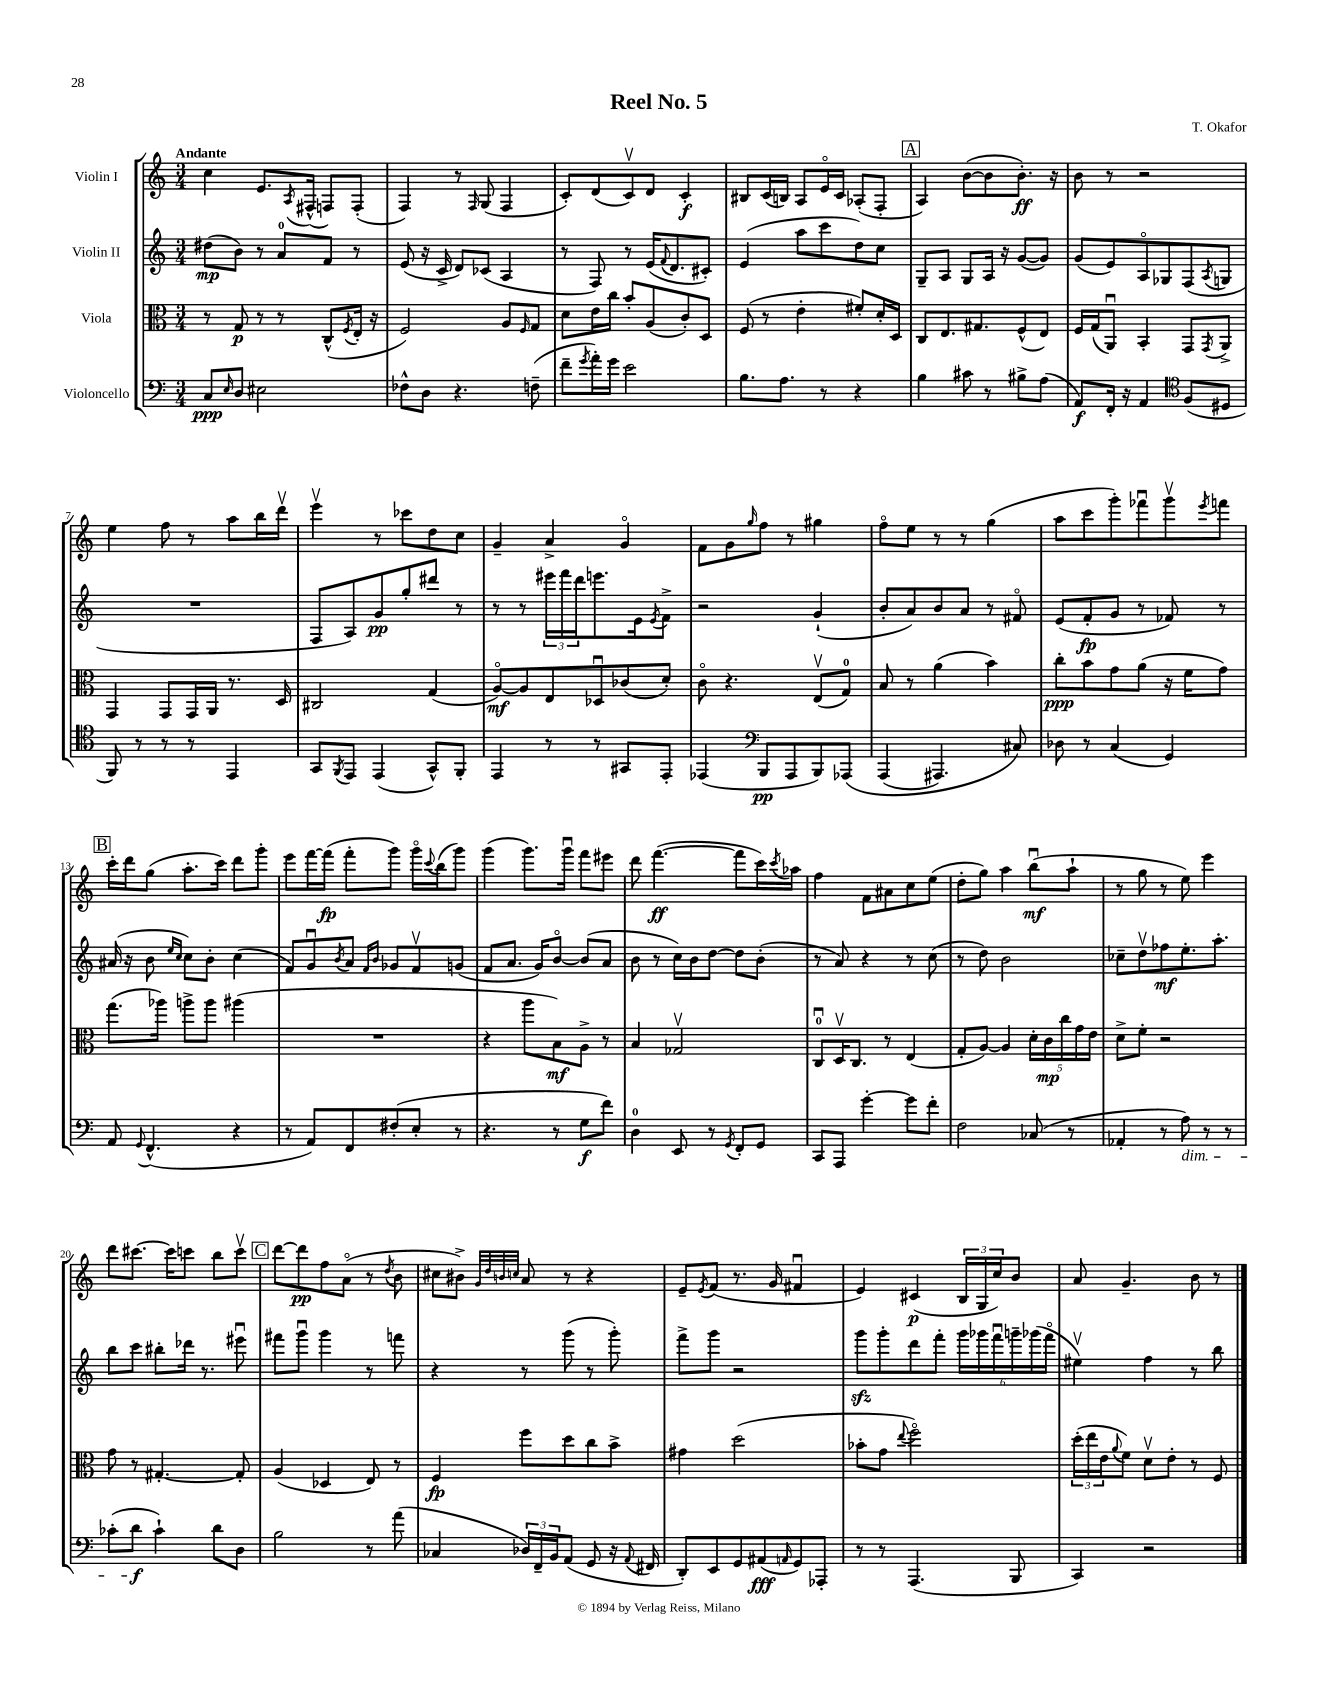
\header { title = "Reel No. 5" composer = "T. Okafor" }
<<
\new StaffGroup <<
\new Staff = "s0" \with { instrumentName = "Violin I" } {
    \clef treble \key c \major \numericTimeSignature \time 3/4 \tempo "Andante"
    c''4 e'8. \acciaccatura { a8 } fis16-^( f8) f8-.( |
    f4) r8 \grace { f16 } g8( f4 |
    c'8-.) d'8( c'8\upbow) d'8 c'4-.\f |
    bis8 c'16( b16) a8 e'16\flageolet c'16 aes8-.( f8-. |
    \mark \markup { \box "A" } a4) b'8~( b'8 b'8.-.\ff) r16 |
    b'8 r8 r2 |
    e''4 f''8 r8 a''8 b''16 d'''16\upbow |
    e'''4\upbow r8 ces'''8 d''8 c''8 |
    g'4-- a'4-> g'4\flageolet |
    f'8 g'8 \grace { g''16 } f''8 r8 gis''4 |
    f''8\flageolet e''8 r8 r8 g''4( |
    a''8 c'''8 g'''8-.) fes'''8\downbow g'''8\upbow \acciaccatura { e'''8 } f'''8 |
    \mark \markup { \box "B" } c'''16-. d'''16 g''8( a''8.-. c'''16) d'''8 g'''8-. |
    e'''8 f'''16~ f'''16\fp( f'''8-. g'''8) g'''16\flageolet \appoggiatura { c'''8 } b''16( g'''8) |
    g'''4( g'''8.) g'''16\downbow f'''8 eis'''8 |
    d'''8 f'''4.~\ff( f'''8 c'''16) \acciaccatura { c'''8 } aes''16 |
    f''4 f'8 ais'8 c''8 e''8( |
    d''8-. g''8) a''4 b''8\downbow\mf( a''8-! |
    r8 g''8 r8 e''8) e'''4 |
    d'''8 cis'''8.~ cis'''16 c'''8 b''8 c'''8\upbow |
    \mark \markup { \box "C" } d'''8~ d'''8\pp f''8 a'8\flageolet( r8 \acciaccatura { d''8 } b'8 |
    cis''8 bis'8->) \grace { g'32 d''32 b'32 c''32 } a'8 r8 r4 |
    e'8-- \acciaccatura { e'8 } f'8( r8. g'16 fis'4\downbow |
    e'4) cis'4\p( \tuplet 3/2 { b16 g16 c''16) } b'8 |
    a'8 g'4.-- b'8 r8 \bar "|." |
}
\new Staff = "s1" \with { instrumentName = "Violin II" } {
    \clef treble \key c \major \numericTimeSignature \time 3/4
    dis''8\mp( b'8) r8 a'8-0 f'8 r8 |
    e'8( r16 c'16-> d'8) ces'8( a4 |
    r8 f8) r8 e'16( \appoggiatura { f'8 } d'8. cis'8-.) |
    e'4( a''8 c'''8 d''8) c''8 |
    \mark \markup { \box "A" } g8-- a8 g8 a16 r16 g'8~( g'8) |
    g'8( e'8) a8\flageolet ges8 f8( \acciaccatura { a8 } g8 |
    R2. |
    f8 a8) g'8\pp g''8-. dis'''8 r8 |
    r8 r8 \tuplet 3/2 { eis'''16 f'''16 d'''16 } e'''8. e'16 \acciaccatura { e'8 } f'8-> |
    r2 g'4-!( |
    b'8-. a'8) b'8 a'8 r8 fis'8\flageolet |
    e'8( f'8-.\fp g'8 r8 fes'8) r8 |
    \mark \markup { \box "B" } ais'16( r16 b'8 \grace { e''16 c''16 } c''8) b'8-. c''4( |
    f'8) g'8\downbow \acciaccatura { b'8 } a'8 \grace { f'16 b'16 } ges'8 f'8\upbow g'8( |
    f'8 a'8. g'16) b'8~\flageolet b'8( a'8 |
    b'8 r8 c''16) b'16 d''8~ d''8 b'8-.( |
    r8 a'8) r4 r8 c''8( |
    r8 d''8) b'2 |
    ces''8-- d''8\upbow fes''8\mf e''8.-. a''8.-. |
    b''8 c'''8 bis''8-. des'''16 r8. eis'''8\downbow |
    \mark \markup { \box "C" } fis'''8 g'''8\downbow g'''4 r8 f'''8 |
    r4 r8 g'''8( r8 g'''8-.) |
    f'''8-> g'''8 r2 |
    g'''8\sfz g'''8-. d'''8 f'''8-. \tuplet 6/4 { g'''16 ges'''16 f'''16\downbow g'''16-- ges'''16( f'''16\flageolet } |
    eis''4\upbow) f''4 r8 b''8 \bar "|." |
}
\new Staff = "s2" \with { instrumentName = "Viola" } {
    \clef alto \key c \major \numericTimeSignature \time 3/4
    r8 g8\p r8 r8 c8-^( \acciaccatura { f8 } e16-. r16 |
    f2) a8 \grace { f16 } g8 |
    d'8 e'16 c''16 b'8-. a8( c'8-.) d8 |
    f8( r8 e'4-. fis'8-.) d'16-. d16 |
    \mark \markup { \box "A" } c8 e8. gis8. f8-^( e8) |
    f16 g16( a,8\downbow) b,4-. g,8 \acciaccatura { g,8 } a,8-> |
    g,4 g,8 g,16 a,16 r8. d16 |
    cis2 g4( |
    a8~\flageolet\mf) a8 e8 des8\downbow ces'8( d'8-.) |
    c'8\flageolet r4. e8\upbow( g8-0) |
    b8 r8 a'4( b'4) |
    c''8-.\ppp b'8 g'8 a'8( r16 f'16 g'8) |
    \mark \markup { \box "B" } g''8.( aes''16) a''8-> a''8 ais''4( |
    R2. |
    r4 a''8 b8\mf) a8-> r8 |
    b4 ges2\upbow |
    c8-0\downbow d16\upbow c8. r8 e4( |
    g8-. a8~) a4 \tuplet 5/4 { d'16-. c'16\mp c''16 g'16 e'16 } |
    d'8-> f'8-. r2 |
    g'8 r8 gis4.~-. gis8-. |
    \mark \markup { \box "C" } a4( des4 e8) r8 |
    f4\fp f''8 d''8 c''8 b'8-> |
    gis'4 d''2( |
    bes'8-. g'8 \appoggiatura { e''8 } f''2\flageolet) |
    \tuplet 3/2 { d''16-.( e''16 e'16 } \appoggiatura { a'8 } f'8) d'8\upbow e'8-. r8 f8 \bar "|." |
}
\new Staff = "s3" \with { instrumentName = "Violoncello" } {
    \clef bass \key c \major \numericTimeSignature \time 3/4
    c8\ppp \grace { e16 } d8 eis2 |
    fes8-^ d8 r4. f8--( |
    f'8-- \acciaccatura { g'8 } a'16-.) g'16 e'2 |
    b8. a8. r8 r4 |
    \mark \markup { \box "A" } b4 cis'8 r8 bis8-> a8( |
    a,8\f) f,16-. r16 a,4 \clef tenor f8( dis8 |
    f,8) r8 r8 r8 e,4 |
    g,8 \acciaccatura { f,8 } e,8 e,4( g,8-^) f,8-. |
    e,4 r8 r8 gis,8 e,8-. |
    ees,4( \clef bass b,,8\pp a,,8 b,,8) aes,,8\( |
    a,,4( ais,,4.) cis8\) |
    des8 r8 c4( g,4) |
    \mark \markup { \box "B" } a,8 \appoggiatura { g,8 } f,4.-^( r4 |
    r8 a,8) f,8 fis8-.( e8-. r8 |
    r4. r8 g8\f f'8) |
    d4-0 e,8 r8 \acciaccatura { g,8 } f,8-. g,8 |
    c,8 a,,8 g'4~-. g'8 f'8-. |
    f2 ces8( r8 |
    aes,4-. r8 a8\dim) r8 r8 |
    ces'8-.( d'8\f\! ces'4-!) d'8 d8 |
    \mark \markup { \box "C" } b2 r8 a'8( |
    ces4 \tuplet 3/2 { des16) f,16-- b,16 } a,8( g,8 r16 \appoggiatura { a,8 } fis,16 |
    d,8-.) e,8 g,8 ais,8\fff( \grace { a,16 } g,8) aes,,8-. |
    r8 r8 a,,4.( b,,8 |
    c,4) r2 \bar "|." |
}
>>
>>
